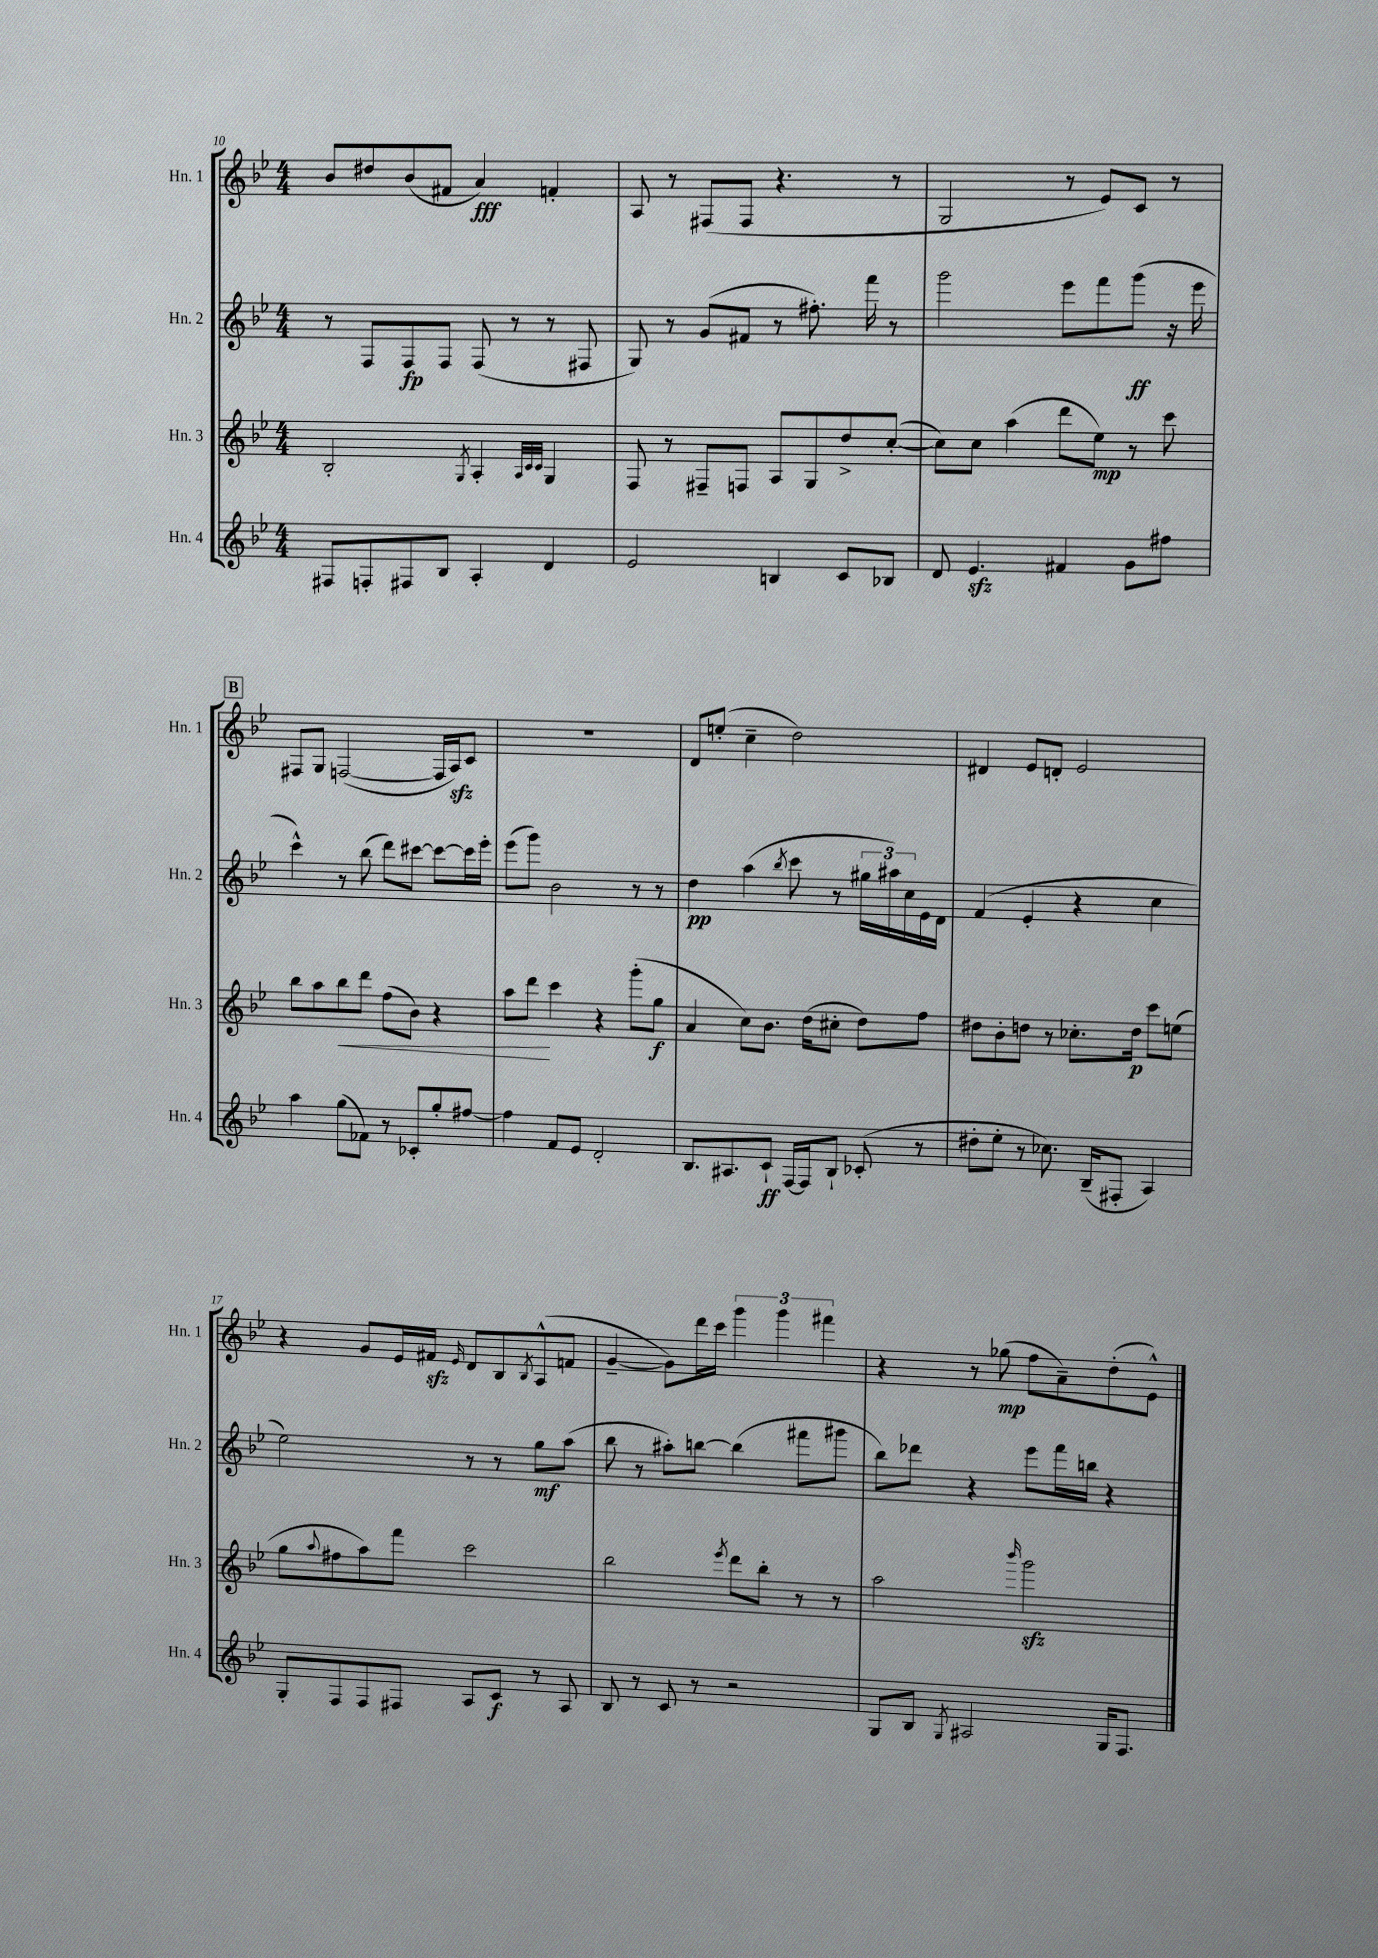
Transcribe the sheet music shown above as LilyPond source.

<<
\new StaffGroup <<
\new Staff = "s0" \with { instrumentName = "Hn. 1" shortInstrumentName = "Hn. 1" } {
    \clef treble \key bes \major \numericTimeSignature \time 4/4
    bes'8 dis''8 bes'8( fis'8 a'4\fff) f'4-. |
    a8 r8 fis8( fis8 r4. r8 |
    g2 r8 ees'8) c'8 r8 |
    \mark \markup { \box "B" } fis8 g8 f2~( f16 a16\sfz) c'8 |
    R1 |
    d'8 e''8-.( c''4-- d''2) |
    dis'4 ees'8 d'8-. ees'2 |
    r4 g'8 ees'16 fis'16\sfz \grace { ees'16 } d'8 bes8 \acciaccatura { bes8 } a8-^( f'8 |
    g'4~-- g'8) d'''16 c'''16 \tuplet 3/2 { g'''4 g'''4 fis'''4 } |
    r4 r8 ges''8\mp( f''8 a'8--) d''8-.( ees'8-^) \bar "|." |
}
\new Staff = "s1" \with { instrumentName = "Hn. 2" shortInstrumentName = "Hn. 2" } {
    \clef treble \key bes \major \numericTimeSignature \time 4/4
    r8 f8 f8\fp f8 f8( r8 r8 fis8 |
    g8) r8 g'8( fis'8 r8 fis''8.-.) f'''16 r8 |
    g'''2 ees'''8 f'''8 g'''8\ff( r16 ees'''16 |
    \mark \markup { \box "B" } c'''4-^) r8 bes''8( d'''8) cis'''8~ cis'''8~ cis'''16 ees'''16-. |
    ees'''8( g'''8) bes'2 r8 r8 |
    d''4\pp a''4( \acciaccatura { bes''8 } c'''8 r8 \tuplet 3/2 { gis''16 ais''16) c''16 } ees'16 d'16 |
    f'4( ees'4-. r4 c''4 |
    ees''2) r8 r8 g''8\mf a''8( |
    bes''8 r8 ais''8-.) b''8~ b''4( fis'''8 gis'''8 |
    bes''8) des'''8 r4 ees'''8 f'''16 b''16 r4 \bar "|." |
}
\new Staff = "s2" \with { instrumentName = "Hn. 3" shortInstrumentName = "Hn. 3" } {
    \clef treble \key bes \major \numericTimeSignature \time 4/4
    bes2-. \acciaccatura { g8 } a4-. \grace { a32 c'32 c'32 } g4 |
    f8 r8 fis8-- f8 a8 g8 d''8-> c''8~-.( |
    c''8) c''8 a''4( d'''8 ees''8\mp) r8 c'''8 |
    \mark \markup { \box "B" } bes''8 a''8 bes''8\< d'''8 f''8( bes'8) r4 |
    a''8 d'''8\! c'''4 r4 g'''8-.( g''8\f |
    a'4 c''8) bes'8. d''16( cis''8-. d''8) f''8 |
    dis''8 bes'8-. d''8 r8 ces''8.-. d''16\p c'''8 e''8( |
    g''8 \appoggiatura { a''8 } fis''8 a''8) f'''8 c'''2 |
    bes''2 \acciaccatura { ees'''8 } d'''8 bes''8-. r8 r8 |
    a''2 \grace { bes'''16 } g'''2\sfz \bar "|." |
}
\new Staff = "s3" \with { instrumentName = "Hn. 4" shortInstrumentName = "Hn. 4" } {
    \clef treble \key bes \major \numericTimeSignature \time 4/4
    fis8 f8-. fis8 bes8 a4-. d'4 |
    ees'2 b4 c'8 bes8 |
    d'8 ees'4.\sfz fis'4 g'8 fis''8 |
    \mark \markup { \box "B" } a''4 g''8( fes'8) r8 ces'8-. g''8-. fis''8~ |
    fis''4 f'8 ees'8 d'2-. |
    bes8. ais8. c'8-!\ff f16~ f16 bes8-! ces'8-.( r8 |
    dis''8-. ees''8-. r8 ces''8.) bes16--( fis8-. a4) |
    g8-. f8 f8 fis8 a8 c'8\f r8 a8 |
    bes8 r8 c'8 r8 r2 |
    g8 bes8 \acciaccatura { g8 } ais2 g16 f8. \bar "|." |
}
>>
>>
\layout { \context { \Score currentBarNumber = #10 } }
